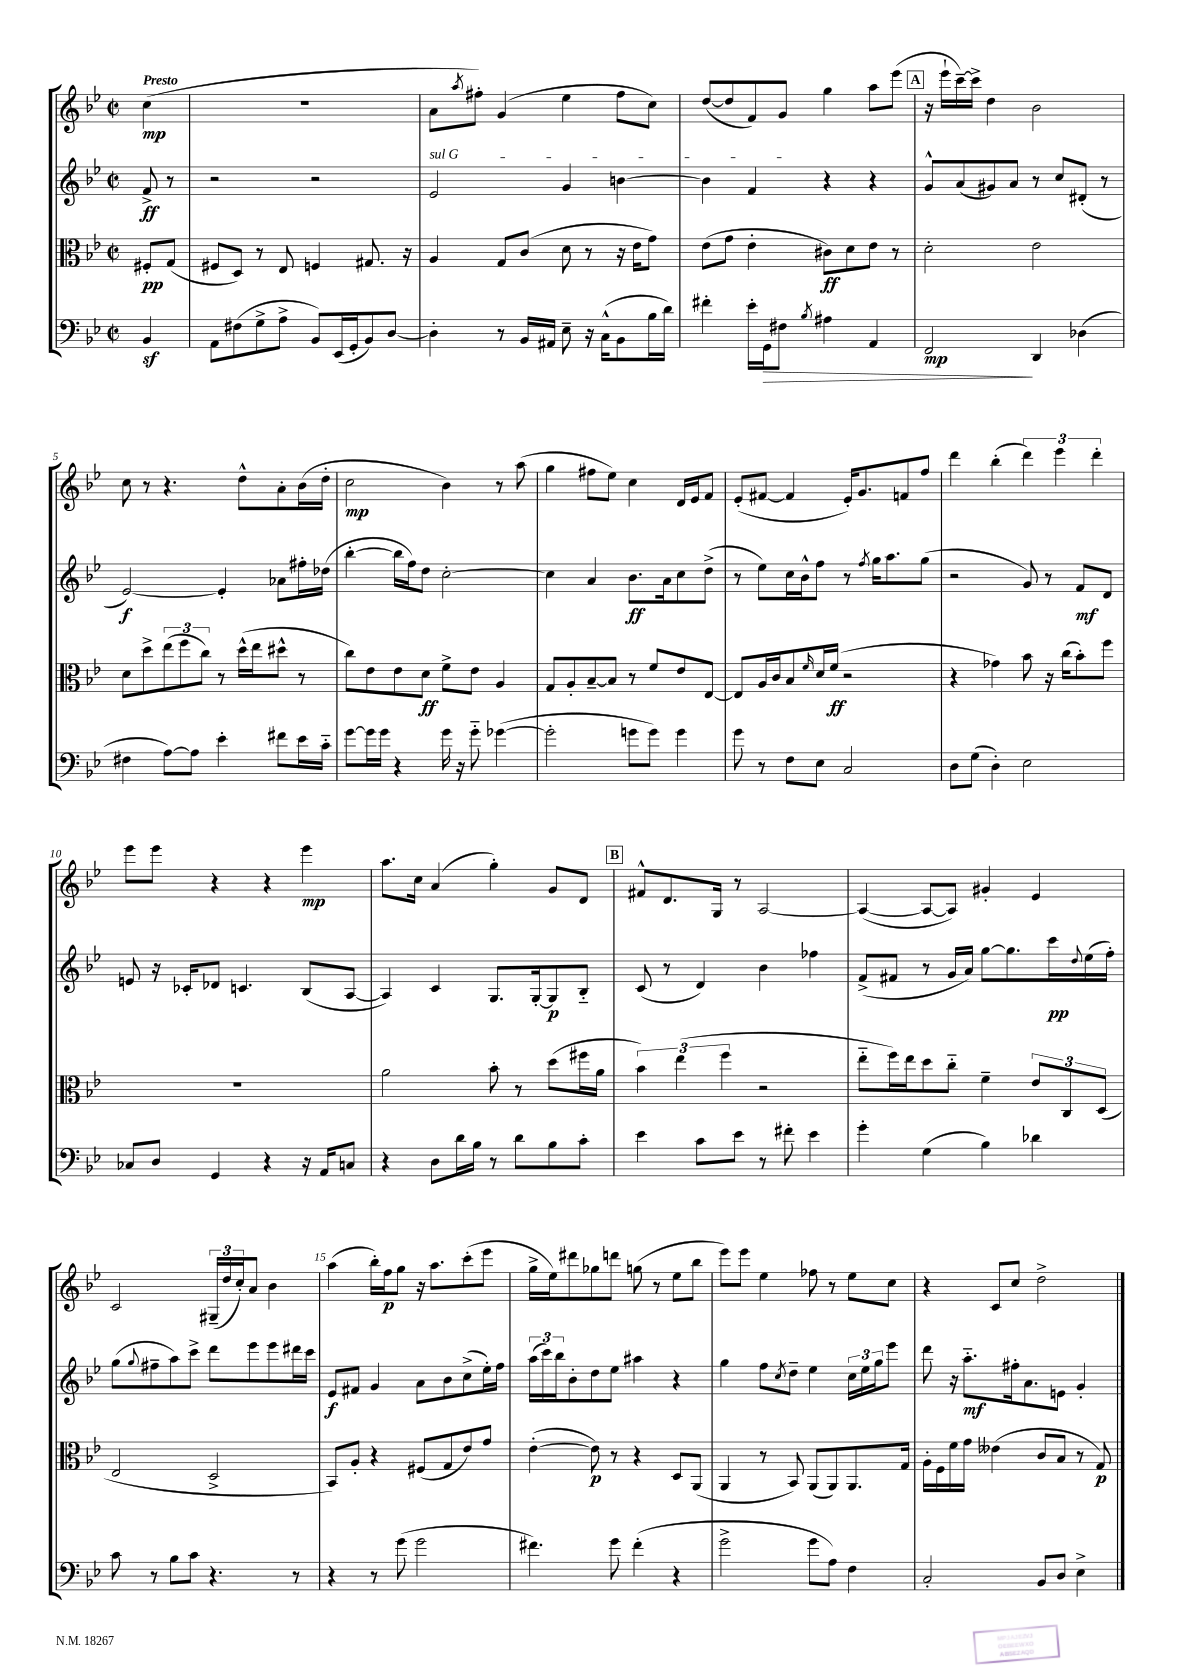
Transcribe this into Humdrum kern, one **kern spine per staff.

**kern	**kern	**kern	**kern
*staff4	*staff3	*staff2	*staff1
*clefF4	*clefC3	*clefG2	*clefG2
*k[b-e-]	*k[b-e-]	*k[b-e-]	*k[b-e-]
*M2/2	*M2/2	*M2/2	*M2/2
*met(c|)	*met(c|)	*met(c|)	*met(c|)
4BB-/	8F#'/L	8f^/	(4cc\
.	(8G/J	8r	.
=	=	=	=
8AA\L	8F#/L	2r	1r
(8F#\	8D/J)	.	.
8G^\	8r	.	.
8A^\J	8E-/	.	.
8BB-/L)	4F/	2r	.
(16EE-/L	.	.	.
16GG'/J	.	.	.
8BB-/)	8.G#/	.	.
[8D/J	.	.	.
.	16r	.	.
=	=	=	=
4D'\]	4A/	2e-/	8a\L
.	.	.	8qaa/
.	.	.	8ff#'\J)
8r	8G/L	.	(4g/
16BB-/LL	(8c/J	.	.
16AA#/JJ	.	.	.
8E-~\	8d\	4g/	4ee-\
16r	8r	.	.
(16C^^\LK	.	.	.
8BB-\	16r	[4b\	8ff#\L
.	16e-\LK	.	.
16B-\L	8g\J)	.	8cc\J)
16d\JJ)	.	.	.
=	=	=	=
4f#'\	(8e-\L	4b\]	([8dd/L
.	8g\J	.	8dd/]
16e-'\LL	4e-'\	4f/	8f/)
16GG\J	.	.	.
8F#\J	.	.	8g/J
8qB-/	.	.	.
4A#\	8c#\L)	4r	4gg\
.	8d\	.	.
4AA/	8e-\J	4r	8aa\L
.	8r	.	(8eee-\J
=	=	=	=
2FF/	2d'\	8g^^/L	16r
.	.	.	16eee-`\LL
.	.	(8a/	[16ccc~\)
.	.	.	16ccc^\]JJ
.	.	8g#/)	4dd\
.	.	8a/J	.
4DD/	2e-\	8r	2b-\
.	.	8cc/L	.
(4D-\	.	(8d#'/J	.
.	.	8r	.
=	=	=	=
4F#\	8d\L	[2e-/)	8cc\
.	8dd^\	.	8r
[8A\L)	(12ee-\	.	4.r
.	12ff\	.	.
8A\]J	.	.	.
.	12cc\J)	.	.
4e-'\	8r	4e-'/]	.
.	(16dd^^\LL	.	8dd^^\L
.	16ee-\J	.	.
8f#\L	8dd#^^\J	8a-\L	8a'\
16e-\L	8r	16ff#'\L	(16b-\L
16c'~\JJ	.	(16dd-\JJ	16dd'\JJ
=	=	=	=
[8g\L	8cc\L)	[4bb-'\	2cc\
16g\]L	8e-\	.	.
16g\JJ	.	.	.
4r	8e-\	16bb-\]LL	.
.	.	16ff\J)	.
.	8d\J	8dd\J	.
16g\	8f^\L	[2cc'\	4b-\)
16r	.	.	.
8g'~\	8e-\J	.	.
([4g-\	4A/	.	8r
.	.	.	(8aa\
=	=	=	=
2g-'\]	8G/L	4cc\]	4gg\
.	8A'/	.	.
.	[8B-~/	4a/	8ff#\L
.	8B-/]J	.	8ee-\J)
8g\L	8r	8.b-\L	4cc\
8g\J)	8f/L	.	.
.	.	16a\k	.
4g\	8e-/	8cc\	16d/LL
.	.	.	16e-/J
.	[8E-/J	(8dd^\J	8f/J
=	=	=	=
8g\	8E-/]L	8r	(8e-'/L
8r	16A/L	8ee-\L)	[8f#/J
.	16c/J	.	.
8F\L	8B-/	16cc\L	4f#/]
.	.	16b-^^\J	.
.	16qqf/	.	.
8E-\J	16d/L	8ff\J	.
.	(16f/JJ	.	.
2C/	2r	8r	16e-'/LK)
.	.	.	8.g/
.	.	8qff/	.
.	.	16gg\LK	.
.	.	8.aa\	.
.	.	.	8f/
.	.	(8gg\J	8ff/J
=	=	=	=
8D\L	4r	2r	4ddd\
(8G\J	.	.	.
4D'\)	4g-\)	.	(4bb-'\
2E-\	8b-\	8g/)	6ddd\)
.	16r	8r	.
.	.	.	6eee-\
.	(16cc\LK	.	.
.	8b-'\)	8f/L	.
.	.	.	6ddd'\
.	8ff\J	8d/J	.
=	=	=	=
8C-/L	1r	8e/	8eee-\L
8D/J	.	16r	8eee-\J
.	.	16c-'/LK	.
4GG/	.	8d-/J	4r
.	.	4.c/	.
4r	.	.	4r
16r	.	(8B-/L	4eee-\
16AA/LK	.	.	.
8C/J	.	[8A/J	.
=	=	=	=
4r	2a\	4A/])	8.aa\L
.	.	.	16cc\Jk
8D\L	.	4c/	(4a/
16d\L	.	.	.
16B-\JJ	.	.	.
8r	8b-'\	8.G/L	4gg'\)
8d\L	8r	.	.
.	.	[16G'/k	.
8B-\	(8dd\L	8G/]	8g/L
8c'\J	16ff#\L	8B-'~/J	8d/J
.	16a\JJ	.	.
=	=	=	=
4e-\	6b-\)	(8c/	8f#^^/L
.	.	8r	8.d/
.	(6ee-\	.	.
8c\L	.	4d/)	.
.	.	.	16G/Jk
.	6ff\	.	.
8e-\J	.	.	8r
8r	2r	4b-\	[2A/
8f#'\	.	.	.
4e-\	.	4ff-\	.
=	=	=	=
4g'\	8ee-'~\L	(8f^/L	(4A/_
.	16ff\L)	8f#/J	.
.	16ee-\J	.	.
(4G\	8dd\	8r	8A/_L
.	8cc'~\J	16g/LL	8A/]J)
.	.	16a/JJ)	.
4B-\)	4f~\	[8gg\L	4g#'/
.	.	8.gg\]	.
4d-\	12e-/L	.	4e-/
.	.	16ccc\L	.
.	12C/	.	.
.	.	8qqdd/	.
.	.	(16ee-\	.
.	(12D/J	.	.
.	.	16ff'\JJ)	.
=	=	=	=
8c\	2E-/	(8gg\L	2c/
.	.	8qqgg/	.
8r	.	8ff#~\	.
8B-\L	.	8aa\)	.
8c\J	.	8ccc^\J	.
4.r	2D^/	8ddd\L	(24G#~/LL
.	.	.	24dd/
.	.	.	24cc'/J)
.	.	8eee-\	8a/J
.	.	8eee-\	4b-\
8r	.	16ddd#\L	.
.	.	16ccc\JJ	.
=	=	=	=
4r	8BB-/L)	8e-/L	(4aa\
.	8A'/J	8f#/J	.
8r	4r	4g/	16bb-'\LL)
.	.	.	16ff\J
(8g\	.	.	8gg\J
2g\	(8F#/L	8a\L	16r
.	.	.	8.aa\L
.	8G/	8b-\	.
.	8e-/)	(8cc^\	(8ccc'\
.	8g/J	16ee-'\L)	8eee-\J
.	.	16ff\JJ	.
=	=	=	=
4.f#\)	([4e-'\	(24aa\LL	16gg^\LL
.	.	24ccc\)	.
.	.	.	16ee-\J)
.	.	24bb-\J	.
.	.	8b-'\	8ddd#\
.	8e-\])	8dd\	8gg-\
8g\	8r	8ee-\J	8ddd\J
(4f#'\	4r	4aa#\	(8gg\
.	.	.	8r
4r	8D/L	4r	8ee-\L
.	(8AA/J	.	8bb-\J
=	=	=	=
2g^\	4AA/	4gg\	8eee-\L)
.	.	.	8eee-\J
.	8r	8ff\L	4ee-\
.	.	8qcc/	.
.	8BB-/)	8dd~\J	.
8g\L	(8AA/L	4ee-\	8ff-\
8A\J)	8AA/)	.	8r
4F\	8.AA/	24cc\LL	8ee-\L
.	.	24ee-\	.
.	.	24gg\J	.
.	.	8eee-\J	8cc\J
.	16G/Jk	.	.
=	=	=	=
2C'/	16A'\LL	8ddd\	4r
.	16F\	.	.
.	16f\	16r	.
.	16g\JJ	8.aa'~\L	.
.	(4e--\	.	8c/L
.	.	16ff#'\k	8cc/J
.	.	8.a\	.
8BB-/L	8c/L	.	2dd^\
8D/J	8B-/J	8e\J	.
4E-^\	8r	4g'/	.
.	8G/)	.	.
==	==	==	==
*-	*-	*-	*-
